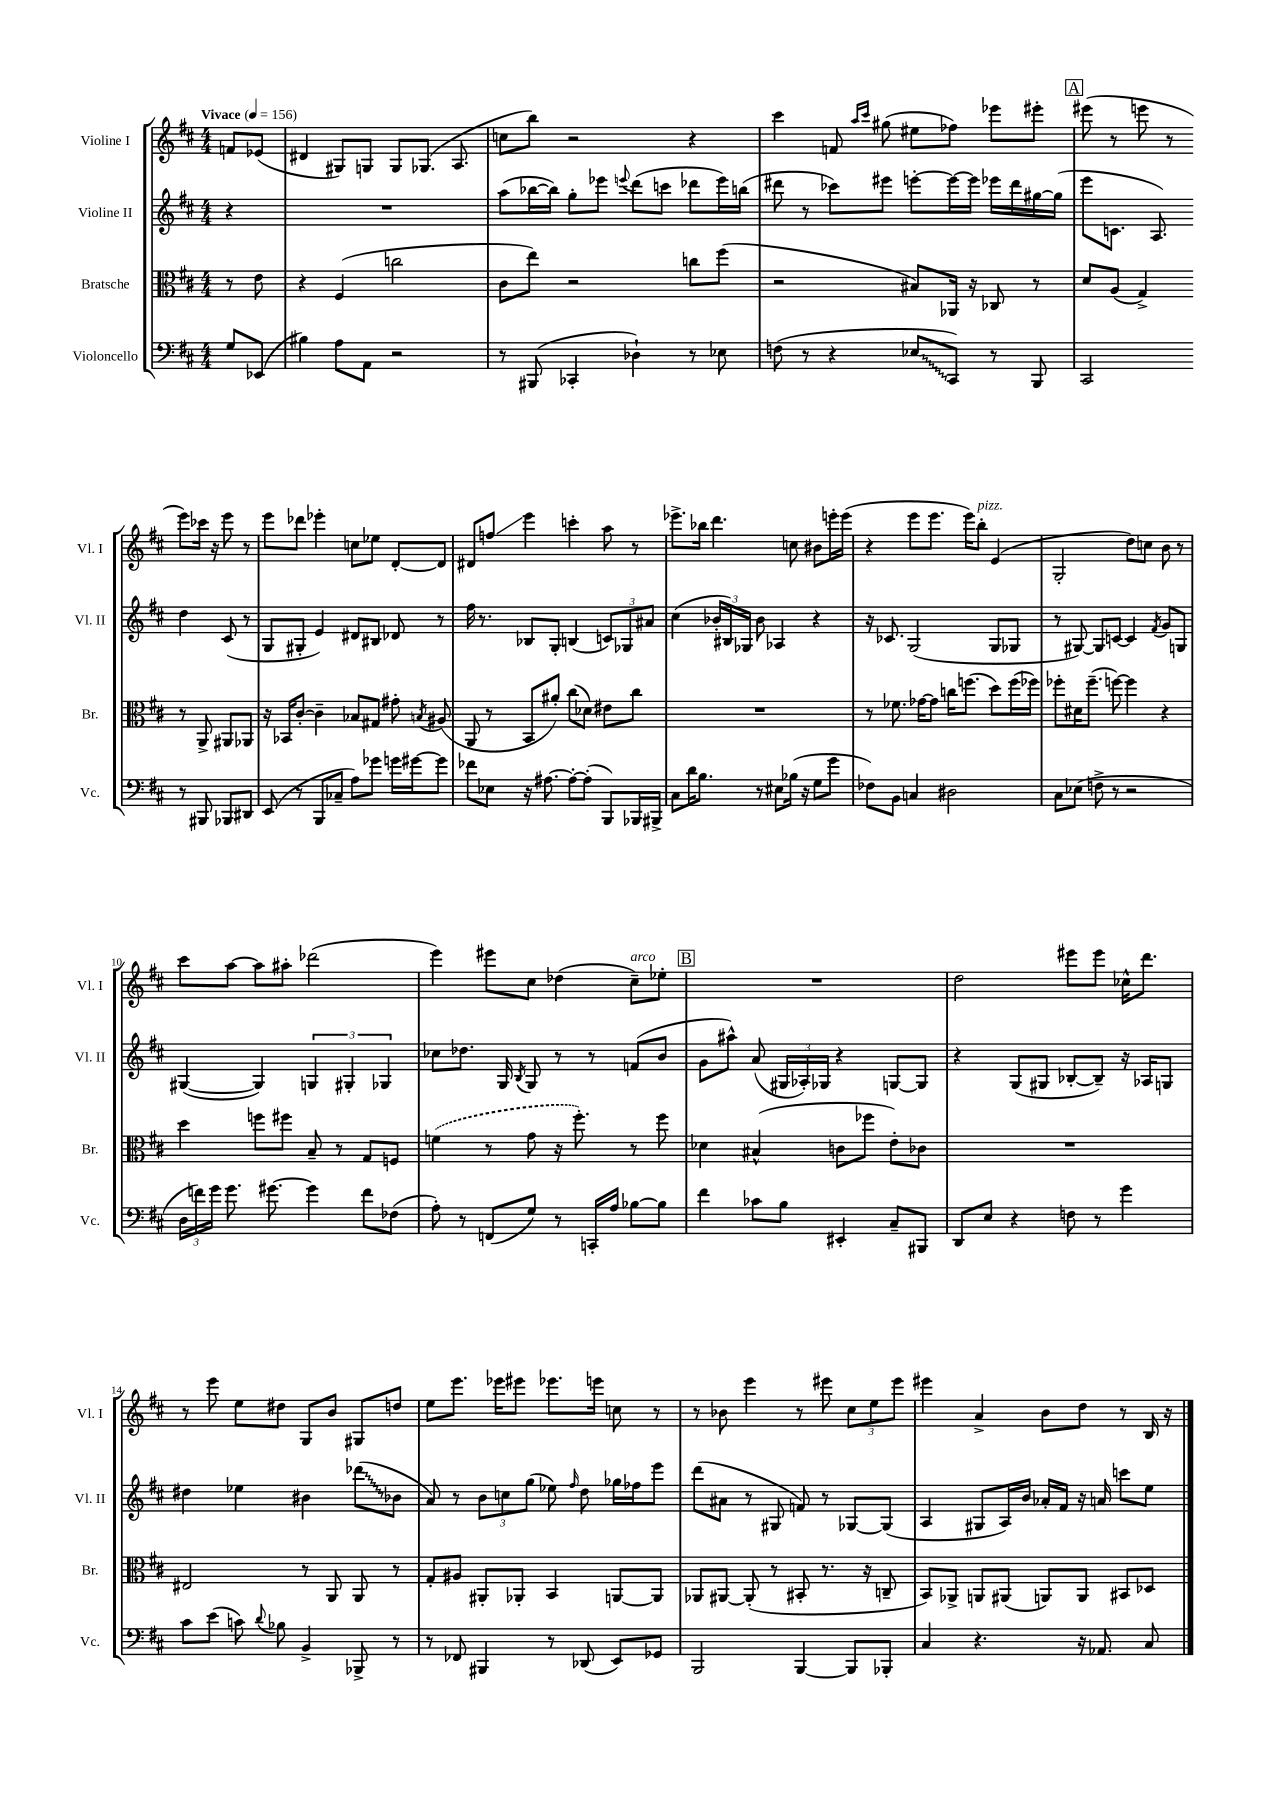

**kern	**kern	**kern	**kern
*staff4	*staff3	*staff2	*staff1
*clefF4	*clefC3	*clefG2	*clefG2
*k[f#c#]	*k[f#c#]	*k[f#c#]	*k[f#c#]
*M4/4	*M4/4	*M4/4	*M4/4
*MM156	*MM156	*MM156	*MM156
8G	8r	4r	8f
(8EE-	8e	.	(8e-
=	=	=	=
4B#)	4r	1r	4d#
8A	(4F#	.	8G#)
8AA	.	.	8G
2r	2cc	.	8G
.	.	.	(8.G-
.	.	.	8.A
=	=	=	=
8r	8c#	(8aa	8cc
(8BBB#	8ee)	[16bb-	8bb)
.	.	16bb-])	.
4CC-'	2r	8gg'	2r
.	.	8eee-	.
.	.	8qqeee	.
4D-`)	.	(8ddd	.
.	.	8ccc	.
8r	8cc	8ddd-	4r
8E-	(8ff#	16eee)	.
.	.	(16bb	.
=	=	=	=
(8F	2r	8ddd#	4ccc#
8r	.	8r	.
4r	.	8ccc-)	8f
.	.	.	16qqaa
.	.	.	16qqccc#
.	.	8eee#	(8gg#
8E-	8B#)	[8eee'	8ee#
8CC#)	16AA-	16eee_	8ff-)
.	16r	16eee]	.
8r	8C-	16eee-	8eee-
.	.	16ddd#	.
8BBB	8r	[16gg#	8eee#'
.	.	(16gg#]	.
=	=	=	=
2CC#	8d	8eee	(8eee#
.	(8A	8.c	8r
.	4G^)	.	8eee
.	.	8.A)	.
.	.	.	8r
8r	8r	4dd	8eee)
8BBB#	8AA^	.	16ccc-
.	.	.	16r
8BBB-	8AA#	(8c	8eee
8DD#	8AA-	8r	8r
=	=	=	=
(8EE	16r	8G	8eee
.	16BB-	.	.
8r	[8c#'	8G#'	8ddd-
8BBB	4c#~]	4e)	4eee-'
8C-~	.	.	.
8A)	8B-	8d#	8cc
8g-	8G#	8B#	8ee-
16g	8g#'	8d-	[8d'
[16g#	.	.	.
.	8qB	.	.
8g#]	(8A#	8r	8d]
=	=	=	=
8f-	8AA	16ff#	8d#
.	.	8.r	.
8E-	8r	.	8ff
16r	8BB	8B-	4eee
[8.A#	.	.	.
.	8a#')	8G'	.
8A#'_	(8cc#	(4B	4ccc'
(8A#']	8d-)	.	.
8BBB)	8e#	12c)	8aa
.	.	12G-	.
16BBB-	8cc#	.	8r
.	.	12a#	.
16BBB#^	.	.	.
=	=	=	=
8C#	1r	(4cc#	8.eee-^
16d	.	.	.
8.B	.	.	16bb-
.	.	24b-'	4.ddd
.	.	24B#)	.
.	.	24G-	.
8r	.	8b-	.
8E#	.	4A-	.
(16B-	.	.	8cc
16r	.	.	.
8G	.	4r	8b#
8g	.	.	16eee'
.	.	.	(16eee
=	=	=	=
8F-)	8r	16r	4r
.	.	8.c-	.
8BB	8.f-	.	.
4C	.	(2G	8eee
.	[16g-	.	.
.	8g-]	.	8.eee
2D#	16cc	.	.
.	(8.ff	.	16eee)
.	.	.	8bb'
.	8dd)	8G	(4e
.	(16ff	8G-	.
.	16ff-)	.	.
=	=	=	=
8C#	8ff-'	8r	2G'
(8E-	16d#	[8G#)	.
.	(8.ff-~	.	.
8F^	.	8G#]	.
8r	[8ff)	[8c	.
2r	4ff]	4c]	8dd)
.	.	.	8cc
.	.	8qf#	.
.	4r	8g	8b
.	.	8G	8r
=	=	=	=
24D	4dd	([4G#	8ccc#
24f)	.	.	.
24g	.	.	.
8.g	.	.	[8aa
.	8ff	4G#])	8aa]
[8.g#	.	.	.
.	8ff#	.	8aa#'
4g#]	8B~	6G	(2ddd-
.	8r	.	.
.	.	6G#'	.
8f	8G	.	.
.	.	6G-	.
(8F-	8F	.	.
=	=	=	=
8A')	(4f	8cc-	4eee)
8r	.	8.dd-	.
(8FF	8r	.	8eee#
.	.	16G	.
.	.	8qB	.
8G)	8g	8G	8cc#
8r	16r	8r	(4dd-
.	8.ff#')	.	.
16CC'	.	8r	.
16A	.	.	.
[8B-	8r	(8f	8cc#~)
8B-]	8ff#	8b	8ee-'
=	=	=	=
4f#	4d-	8g	1r
.	.	8aa#^^)	.
8c-	(4B#^^	(8a	.
8B	.	24G#	.
.	.	24A-')	.
.	.	24G-	.
4EE#'	8c	4r	.
.	8ff-	.	.
8C#~	8e')	[8G	.
8BBB#	8c-	8G]	.
=	=	=	=
8DD	1r	4r	2dd
8E	.	.	.
4r	.	(8G	.
.	.	8G#	.
8F	.	[8B-'	8eee#
8r	.	8B-~])	8eee#
4g	.	16r	16cc-^^
.	.	16A-	8.ddd
.	.	8G	.
=	=	=	=
8c#	2E#	4dd#	8r
(8e	.	.	8eee
8c)	.	4ee-	8ee
8qqd	.	.	.
8B-	.	.	8dd#
4BB^	8r	4b#	8G
.	8AA	.	8b
8BBB-^	8AA	(8ddd-	8G#
8r	8r	8b-	8dd
=	=	=	=
8r	8G'	8a)	8ee
8FF-	8A#	8r	8.eee
4BBB#	8AA#'	12b	.
.	.	.	16eee-
.	.	12cc	.
.	8AA-'	.	8eee#
.	.	(12gg	.
8r	4BB	8ee-)	8.eee-
.	.	16qqff#	.
(8DD-	.	8dd	.
.	.	.	16eee
8EE)	[8AA	16gg-	8cc
.	.	16ff-	.
8GG-	8AA]	8eee	8r
=	=	=	=
2BBB	8AA-	(8ddd	8r
.	[8AA#	8a#	8b-
.	(8AA#']	8r	4eee
.	8r	8G#	.
[4BBB	8BB#'	8f)	8r
.	8.r	8r	8eee#
8BBB]	.	[8G-	12cc#
.	16r	.	.
.	.	.	12ee
8BBB-'	8C~	(8G-]	.
.	.	.	12eee#
=	=	=	=
4C#	8BB)	4A	4eee#
.	8AA-^	.	.
4.r	8AA	8G#	4a^
.	(8AA#	16A)	.
.	.	16b	.
.	8AA)	16a-'	8b
.	.	16f#	.
16r	8AA	16r	8dd
8.AA-	.	16a	.
.	8BB#	8ccc	8r
8C#	8D-	8ee	16B
.	.	.	16r
==	==	==	==
*-	*-	*-	*-
